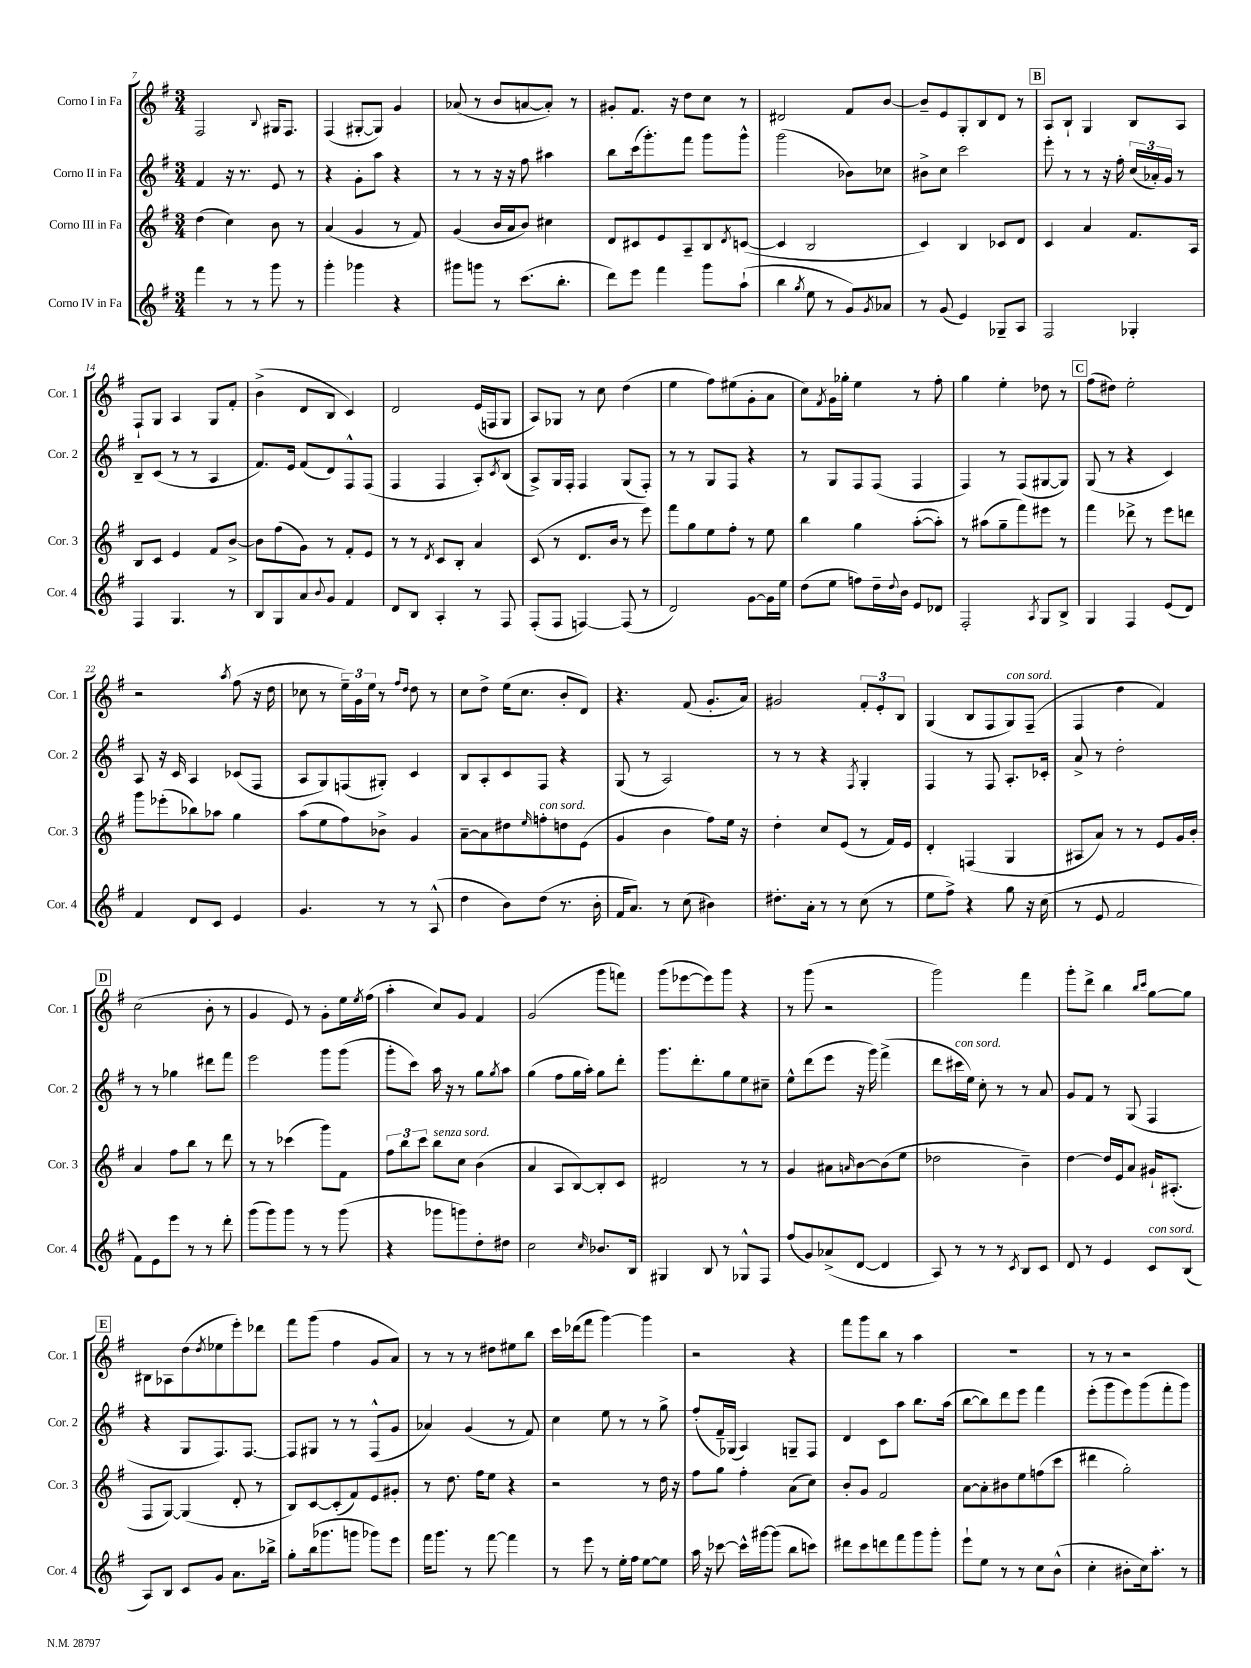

**kern	**kern	**kern	**kern
*part4	*part3	*part2	*part1
*staff4	*staff3	*staff2	*staff1
*I"Corno IV in Fa	*I"Corno III in Fa	*I"Corno II in Fa	*I"Corno I in Fa
*I'Cor. 4	*I'Cor. 3	*I'Cor. 2	*I'Cor. 1
*clefG2	*clefG2	*clefG2	*clefG2
*k[f#]	*k[f#]	*k[f#]	*k[f#]
*M3/4	*M3/4	*M3/4	*M3/4
=7	=7	=7	=7
4fff#\	(4dd\	4f#/	2F#/
8r	4cc\)	16r	.
.	.	8.r	.
8r	.	.	.
.	.	.	8qqB/
8ggg\	8b\	8e/	16G#X/KL
.	.	.	8.F#/J
8r	8r	8r	.
=8	=8	=8	=8
4ggg'\	(4a/	4r	(4F#/
4ggg-X\	4g/	8g'\L	[8G#X'/L
.	.	8aa\J	8G#/J])
4r	8r	4r	4g/
.	8f#/)	.	.
=9	=9	=9	=9
8ggg#X\L	(4g/	8r	(8a-X/
8gggn\J	.	8r	8r
8r	16b/LL	16r	8b/L
.	16a/J	16r	.
(8.ccc\L	8b/J)	8ff#\	[8an/
.	4cc#X\	4aa#X\	8a'/J])
8.bb'\J	.	.	.
.	.	.	8r
=10	=10	=10	=10
8ddd\L)	8d/L	8bb\L	8g#X'/L
8eee\J	8c#X/	(16ccc\k	8.f#/J
.	.	8.ggg'\)	.
4fff#\	8e/	.	.
.	.	.	16r
.	8A~/	8fff#\J	8dd\L
8ggg\L	8B/	8ggg\L	8cc\J
.	8qd/	.	.
(8aa`\J	([8cn/J	8ggg^^\J	8r
=11	=11	=11	=11
4bb\	4c/]	(2ggg\	2d#X/
8qgg/	.	.	.
8ee\	2B/	.	.
8r	.	.	.
8g/L)	.	8b-X\L)	8f#/L
8qg/	.	.	.
8a-X/J	.	8cc-X\J	[8b/J
=12	=12	=12	=12
8r	4c/)	8b#X^\L	8b~/L]
(8g/	.	8cc\J	8e/
4e/)	4B/	2ccc\	8G'/
.	.	.	8B/
8G-X~/L	8c-X/L	.	8d/J
8A/J	8d/J	.	8r
!!LO:REH:place=s1:t=B
=13	=13	=13	=13
2F#/	4c/	8eee'\	8A/L
.	.	8r	8B`/J
.	4a/	8r	4G/
.	.	16r	.
.	.	16ff#'\	.
4G-X'/	8.f#/L	(24cc/LL	8B/L
.	.	24a-X'/)	.
.	.	24g/JJ	.
.	.	8r	8A/J
.	16A/Jk	.	.
!!LO:LB:g=z
=14	=14	=14	=14
4F#/	8B/L	8B~/L	8F#`/L
.	8c/J	(8c/J	8G/J
4.G/	4e/	8r	4A/
.	.	8r	.
.	8f#/L	4A/	8G/L
8r	[8b^/J	.	8f#'/J
=15	=15	=15	=15
8B/L	8b\L]	8.f#/L)	(4b^\
8G/	(8ff#\	.	.
.	.	16e/Jk	.
8a/	8g\J)	(8f#/L	8d/L
8qqb/	.	.	.
8g/J	8r	8d/)	8B/J
4f#/	8f#'/L	8F#^^/	4c/)
.	8e/J	(8F#/J	.
=16	=16	=16	=16
8d/L	8r	4F#/	2d/
8B/J	8r	.	.
.	8qd/	.	.
4A'/	8c/L	4F#/	.
.	8B'/J	.	.
8r	4a/	8A'/L)	(16e/LL
.	.	.	16Fn/J
.	.	8qc/	.
8F#/	.	(8B/J	8G/J
=17	=17	=17	=17
(8F#'/L	(8c/	8A^/L)	8A/L)
8F#/J	8r	16G/L	8G-X/J
.	.	16F#'/JJ	.
[4Fn/)	8.d/L	4F#/	8r
.	.	.	8cc\
.	16b/Jk	.	.
(8F/]	8r	(8G/L	(4dd\
8r	8eee\)	8F#'/J)	.
=18	=18	=18	=18
2d/)	8fff#\L	8r	4ee\
.	8gg\	8r	.
.	8ee\	8G/L	8ff#\L)
.	8ff#'\J	8F#/J	(8ee#X\
[8g\L	8r	4r	8g'\
16g\L]	8ee\	.	8a\J
16ee\JJ	.	.	.
=19	=19	=19	=19
(8dd\L	4bb\	8r	8cc\L)
.	.	.	8qf#/
8ee\J	.	8G/L	16g\L
.	.	.	16gg-X'\JJ
8ffn\L)	4gg\	8F#/	4ee\
16dd~\L	.	(8F#/J	.
8qqdd/	.	.	.
16b\JJ	.	.	.
8e/L	([8aa'\L	4F#/	8r
8d-X/J	8aa'\J])	.	8ff#'\
=20	=20	=20	=20
2F#'/	8r	4F#/)	4gg\
.	(8aa#X\L	.	.
.	8gg~\	8r	4ee'\
.	8fff#\)	(8F#/L	.
8qA/	.	.	.
8G/L	8eee#X\J	[8G#X/	8dd-X\
8B^/J	8r	8G#/J])	8r
!!LO:REH:place=s1:t=C
=21	=21	=21	=21
4G/	4fff#\	(8G/	(8ff#\L
.	.	8r	8dd#X\J)
4F#/	8ddd-X^\	4r	2ee'\
.	8r	.	.
(8e/L	8eee\L	4c/)	.
8d/J)	8dddn\J	.	.
!!LO:LB:g=z
=22	=22	=22	=22
4f#/	8ggg\L	8A/	2r
.	(8eee-X'\	16r	.
.	.	16c/	.
8d/L	8bb-X\)	4A/	.
8c/J	8aa-X\J	.	.
.	.	.	8qaa/
4e/	4gg\	(8c-X/L	(8ff#\
.	.	8F#/J	16r
.	.	.	16dd\
=23	=23	=23	=23
4.g/	(8aa\L	8A/L	8cc-X\
.	8ee\	8G/)	8r
.	8ff#\)	(8Fn/	24ee~\LL)
.	.	.	24g\
.	.	.	24ee\JJ
8r	8b-X^\J	8G#X'/J)	8r
.	.	.	16qqff#/LL
.	.	.	16qqdd/JJ
8r	4g/	4c/	8dd\
(8A^^/	.	.	8r
=24	=24	=24	=24
4dd\	[8a~\L	8B/L	8cc\L
.	8a\]	8A'/	8dd^\J
8b\L)	8dd#X\	8c/	(16ee\KL
.	.	.	8.cc\J
.	16qqee/	.	.
!	!LO:TX:a:i:t=con sord.	!	!
(8dd\J	8ffn'\	8F#/J	.
8.r	8ddn\	4r	8b'/L
.	(8e\J	.	8d/J)
16b'\	.	.	.
=25	=25	=25	=25
16f#/KL	4g/	(8G/	4.r
8.a/J)	.	.	.
.	.	8r	.
8r	4b\	2A/)	.
(8cc\	.	.	(8f#/
4b#X\)	8ff#\L)	.	8.g'/L
.	16ee\Jk	.	.
.	16r	.	16a/Jk)
=26	=26	=26	=26
8.dd#X'\L	4dd'\	8r	2g#X/
.	.	8r	.
16a'\Jk	.	.	.
8r	8cc/L	4r	.
8r	(8e/J	.	.
.	.	8qF#/	.
(8cc\	8r	4G'/	12f#'/L
.	.	.	12e'/
8r	16f#/LL)	.	.
.	.	.	12B/J
.	16e/JJ	.	.
=27	=27	=27	=27
8ee\L	4d'/	4F#/	(4G/
8ff#^\J)	.	.	.
4r	(4Fn/	8r	8B/L
.	.	8F#/	8F#/
!	!	!	!LO:TX:a:i:t=con sord.
8gg\	4G/	8.A'/L	8G/)
16r	.	.	(8F#~/J
(16cc\	.	16c-X'/Jk	.
=28	=28	=28	=28
8r	8A#X/L	8a^/	4F#/
8e/	8a/J)	8r	.
2f#/	8r	2dd'\	4dd\
.	8r	.	.
.	8e/L	.	4f#/)
.	16g/L	.	.
.	16b'/JJ	.	.
!!LO:LB:g=z
!!LO:REH:place=s1:t=D
=29	=29	=29	=29
8f#\L)	4a/	8r	(2cc\
8e\	.	8r	.
8eee\J	8ff#\L	4gg-X\	.
8r	8bb\J	.	.
8r	8r	8ddd#X\L	8b'\
8ddd'\	8ddd\	8fff#\J	8r
=30	=30	=30	=30
(8ggg\L	8r	2eee\	4g/
8ggg\)	8r	.	.
8ggg\J	(4ccc-X\	.	8e/)
8r	.	.	8r
8r	8ggg\L)	8ggg\L	8g'\L
(8ggg\	8f#\J	(8ggg\J	16ee\L
.	.	.	8qee/
.	.	.	(16ff#\JJ
=31	=31	=31	=31
4r	12ff#\L	8ggg'\L	4aa'\
.	12bb\	.	.
.	.	8ccc\J)	.
.	12ccc\J	.	.
!	!LO:TX:a:i:t=senza sord.	!	!
8ggg-X\L	8bb\L	16aa\	8cc/L)
.	.	16r	.
8gggn\)	8cc\J	8r	8g/J
8dd'\	(4b\	8gg\L	4f#/
.	.	8qgg/	.
8dd#X\J	.	8aa\J	.
=32	=32	=32	=32
2cc\	4a/	(4gg\	(2g/
.	8A/L	8ff#\L	.
.	[8B/)	16gg\L	.
.	.	16aa'\JJ)	.
16qqcc/	.	.	.
8.b-X/L	8B'/]	8gg\L	8ggg\L
.	8c/J	8ddd'\J	8fffn\J)
16B/Jk	.	.	.
=33	=33	=33	=33
4G#X/	2d#X/	8.ggg\L	(8ggg\L
.	.	.	[8eee-X\
.	.	8.ddd'\	.
8B/	.	.	8eee-\])
8r	.	8gg\	8ggg\J
8G-X^^/L	8r	8ee\	4r
8F#/J	8r	8cc#X~\J	.
=34	=34	=34	=34
(8ff#/L	4g/	8ee^^\L	8r
8g/)	.	(8ddd\	(8ggg\
(8a-X^/	8a#X\L	8eee\J	2r
.	16qqan/	.	.
[8d/J	[8b\	16r	.
.	.	16ggg\)	.
4d/]	(8b\]	(4fff#^\	.
.	8ee\J	.	.
=35	=35	=35	=35
8A/)	2dd-X\	8ddd\L	2ggg\)
!	!	!LO:TX:a:i:t=con sord.	!
8r	.	16ccc#X\L	.
.	.	16ee\JJ)	.
8r	.	8cc'\	.
8r	.	8r	.
8qc/	.	.	.
8B/L	4b~\)	8r	4fff#\
8c/J	.	8a/	.
=36	=36	=36	=36
8d/	[4dd\	8g/L	8ggg'\L
8r	.	8f#/J	8ddd^\J
4e/	16dd/LL]	8r	4bb\
.	16e/J	.	.
.	8a/J	(8G/	.
.	.	.	16qqbb/LL
.	.	.	16qqccc/JJ
!LO:TX:a:i:t=con sord.	!	!	!
8c/L	16g#X`/KL	4F#/	[8gg\L
.	(8.A#X'/J	.	.
(8B/J	.	.	8gg\J]
!!LO:LB:g=z
!!LO:REH:place=s1:t=E
=37	=37	=37	=37
8A/L)	8F#/L	4r	8B#X\L
8B/J	[8G/J)	.	8A-X\
8c/L	(4G/]	8G/L	(8dd\
.	.	.	8qdd/
8g/J	.	8.F#/)	8ee-X\
8.a\L	8d'/	.	8eee'\)
.	.	[8.F#/J	.
.	8r	.	8ddd-X\J
16bb-X^\Jk	.	.	.
=38	=38	=38	=38
8gg'\L	8B/L)	8F#/L]	8fff#\L
(16bb\k	[8c/	8G#X/J	(8ggg\J
8.ggg-X\	.	.	.
.	(8c'/]	8r	4ff#\
8gggn\J	8f#/)	8r	.
8ggg-X\L)	8e/	(8F#^^/L	8g/L
8eee\J	8g#X'/J	8g/J	8a/J)
=39	=39	=39	=39
16fff#\KL	8r	4a-X/)	8r
8.ggg\J	.	.	.
.	8.dd\	.	8r
8r	.	(4g/	8r
.	16ff#\KL	.	.
[8fff#\	8ee\J	.	8dd#X\L
4fff#\]	4r	8r	8ee#X\
.	.	8f#/)	8bb\J
=40	=40	=40	=40
8r	2r	4cc\	16ccc\LL
.	.	.	(16ddd-X\J
8eee\	.	.	8fff#\J
8r	.	8ee\	[4ggg\)
16ee'\LL	.	8r	.
16ff#\JJ	.	.	.
[8ee\L	8r	8r	4ggg\]
8ee\J]	16dd\	8gg^\	.
.	16r	.	.
=41	=41	=41	=41
16aa\	8ff#\L	(8ff#'/L	2r
16r	.	.	.
[8ccc-X\	8gg\J	16f#~/L)	.
.	.	(16G-X/JJ	.
16ccc-^^\LL]	4ff#'\	4A/)	.
[16ggg#X\J	.	.	.
(8ggg#\J]	.	.	.
8bb\L	(8a\L	8Gn~/L	4r
8cccn\J)	8cc\J)	8F#/J	.
=42	=42	=42	=42
8ddd#X\L	8b'/L	4d/	8fff#\L
8ccc\	8g/J	.	8ggg\
8dddn\	2f#/	8c\L	8bb\J
8fff#\	.	8aa\J	8r
8ggg\	.	8.bb\L	4aa\
8ggg'\J	.	.	.
.	.	(16aa\Jk	.
=43	=43	=43	=43
8eee`\L	[8a\L	[8bb\L	2.r
8ee\J	8a'\]	8bb\])	.
8r	8b#X\	8ddd\	.
8r	8ee\	8eee\J	.
8cc\L	(8ffn\	4fff#\	.
(8b^^\J	8ccc\J	.	.
=44	=44	=44	=44
4cc'\	4ddd#X\	(8eee'\L	8r
.	.	8ggg\	8r
8b#X'\L	2gg'\)	8eee\)	2r
16cc\k)	.	(8ggg\	.
8.aa'\J	.	.	.
.	.	8fff#'\	.
8r	.	8ggg\J)	.
==	==	==	==
*-	*-	*-	*-
